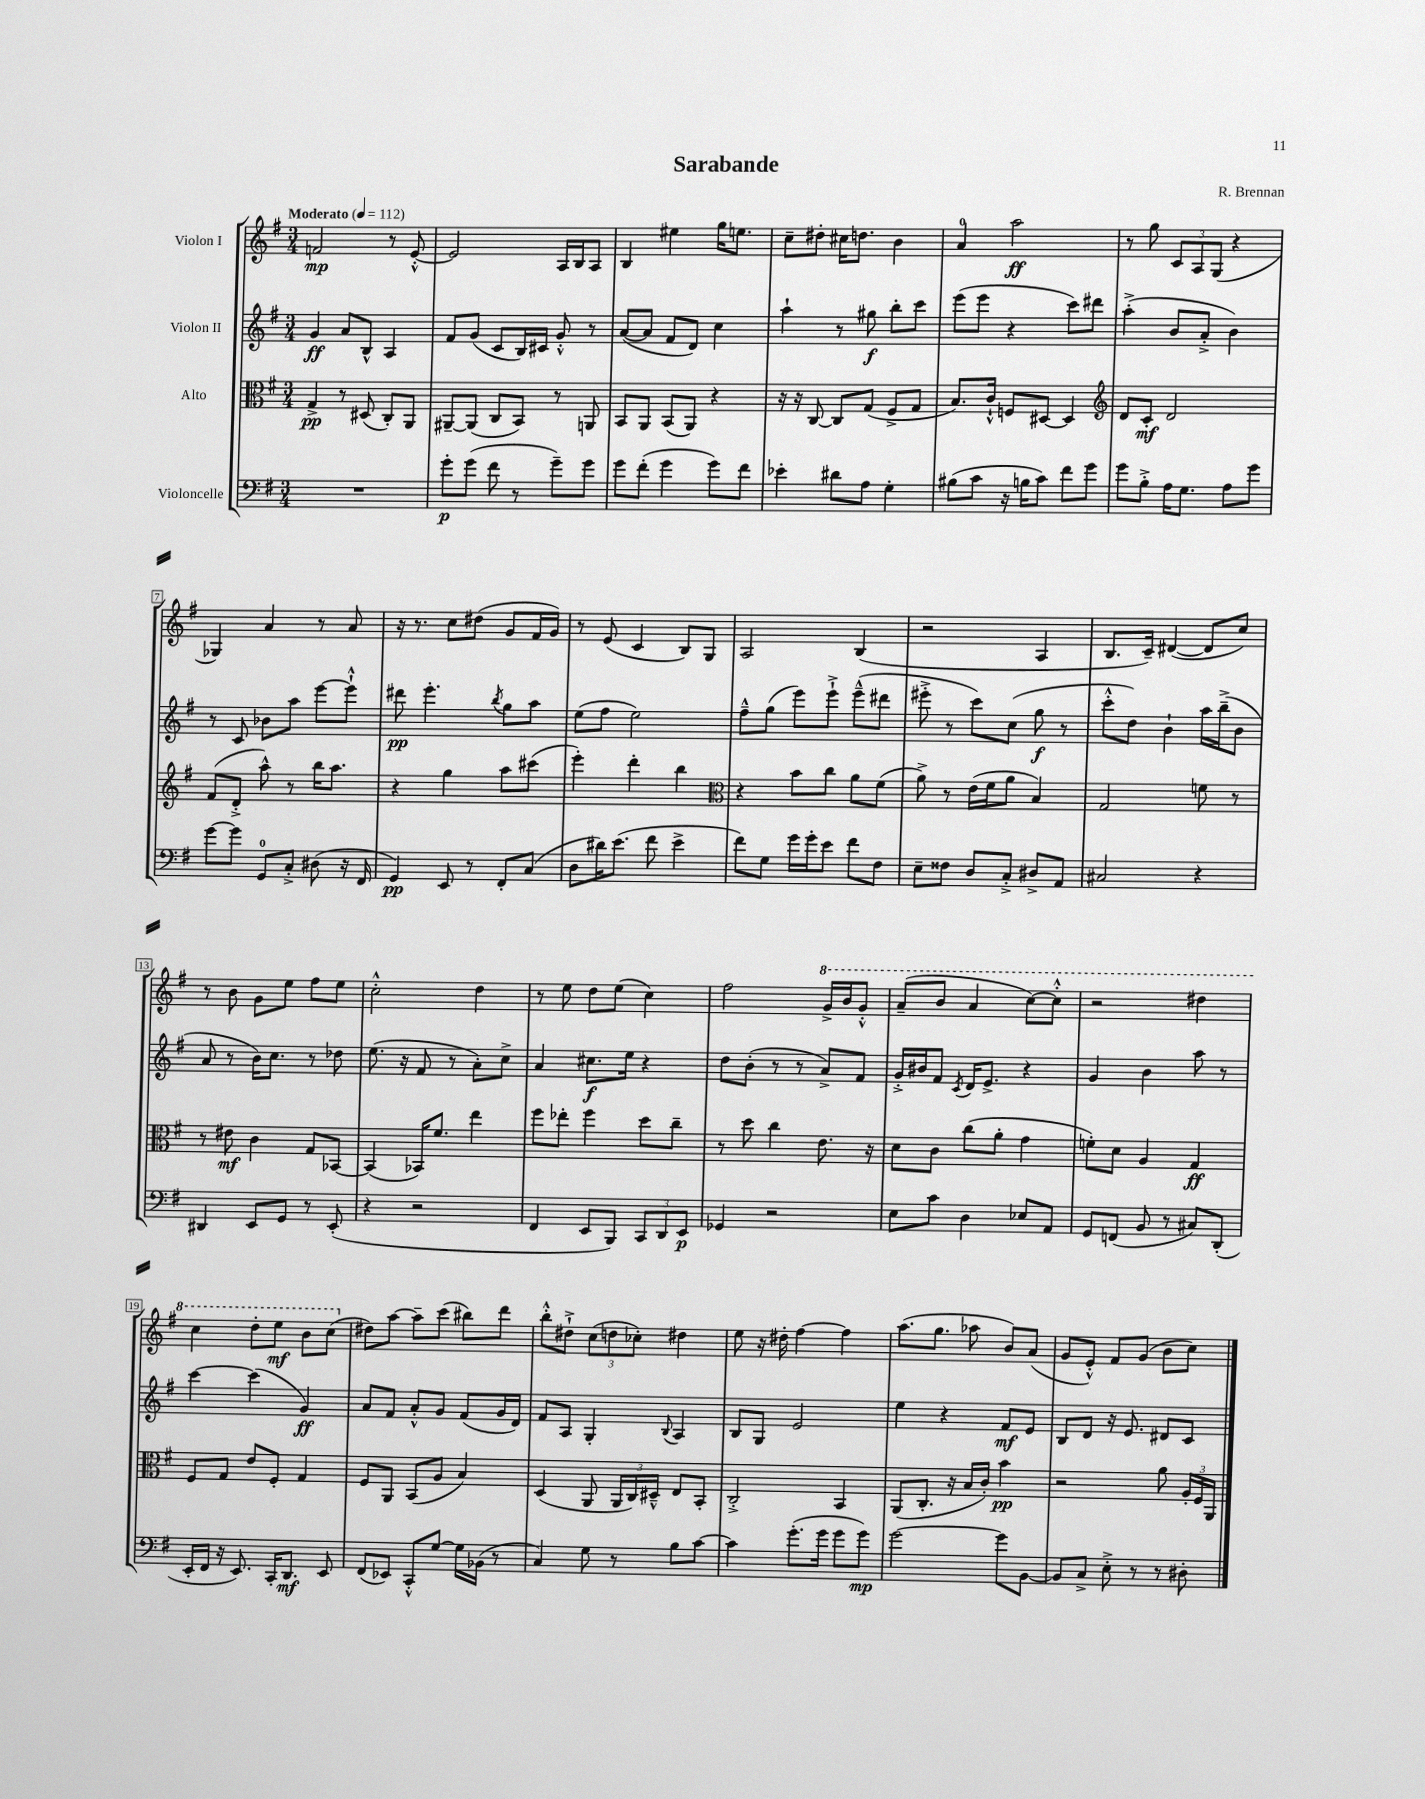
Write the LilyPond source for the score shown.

\header { title = "Sarabande" composer = "R. Brennan" }
<<
\new StaffGroup <<
\new Staff = "s0" \with { instrumentName = "Violon I" } {
    \clef treble \key g \major \numericTimeSignature \time 3/4 \tempo "Moderato" 4 = 112
    \autoBeamOff f'2\mp r8 e'8~-.-^ |
    e'2 a16[ b16 a8] |
    b4 eis''4 g''16[ e''8.] |
    c''8[-- dis''8]-. cis''16[ d''8.] b'4 |
    a'4-0 a''2\ff |
    r8 g''8 \tuplet 3/2 { c'8[ a8 g8]( } r4 |
    ges4) a'4 r8 a'8 |
    r16 r8. c''8[ dis''8]( g'8[ fis'16 g'16]) |
    r8 e'8( c'4 b8[) g8] |
    a2 b4( |
    r2 a4 |
    b8.[ c'16]--) dis'4~( dis'8[ c''8]) |
    r8 b'8 g'8[ e''8] fis''8[ e''8] |
    c''2-.-^ d''4 |
    r8 e''8 d''8[ e''8]( c''4) |
    fis''2 \ottava #1 g''16[-> b''16 g''8]-.-^ |
    a''8[--( b''8] a''4 c'''8[~) c'''8]-.-^ |
    r2 dis'''4 |
    c'''4 d'''8[-. e'''8]\mf b''8[ c'''8]( \ottava #0 |
    dis''8[) a''8]~ a''8[-- c'''8]( bis''8[) d'''8] |
    b''8[-.-^ dis''8]-!-> \tuplet 3/2 { c''8[( d''8 ces''8]-.) } dis''4 |
    e''8 r16 dis''16-. fis''4~ fis''4 |
    a''8.[( g''8.] aes''8 b'8[) a'8]( |
    g'8[ e'8]-.-^) fis'8[ g'8]( b'8[ c''8]) \bar "|." |
}
\new Staff = "s1" \with { instrumentName = "Violon II" } {
    \clef treble \key g \major \numericTimeSignature \time 3/4
    \autoBeamOff g'4\ff a'8[ b8]-^ a4 |
    fis'8[ g'8]( c'8[ b16) cis'16] g'8-.-^ r8 |
    a'8[~( a'8] fis'8[ d'8]) c''4 |
    a''4-! r8 gis''8\f b''8[-. c'''8] |
    e'''8[( e'''8] r4 c'''8[) dis'''8] |
    a''4-.->( b'8[ a'8]-.-> b'4) |
    r8 c'8 bes'8[ a''8] e'''8[~ e'''8]-!-^ |
    dis'''8\pp e'''4.-. \acciaccatura { b''8 } g''8[ a''8] |
    e''8[( fis''8] e''2) |
    fis''8[---^ g''8]( e'''8[) e'''8]-!-> e'''8[---^( dis'''8] |
    eis'''8-.-> r8 c'''8[) c''8]( g''8\f r8 |
    c'''8[-.-^ d''8]) b'4-! a''16[ b''16--->( b'8] |
    a'8 r8 b'16[) c''8.] r8 des''8 |
    e''8.( r16 fis'8 r8 a'8[-.) c''8]-> |
    a'4 cis''8.[\f e''16] r4 |
    d''8[ b'8]-.( r8 r8 a'8[->) fis'8] |
    g'16[-.-> bis'16 fis'8] \acciaccatura { c'8 } d'16[ e'8.]-> r4 |
    g'4 b'4 a''8 r8 |
    c'''4~ c'''4( g'4\ff) |
    a'8[ fis'8] a'8[-.-^ g'8] fis'8[( g'16 d'16]) |
    fis'8[ a8] g4-. \appoggiatura { b8 } a4 |
    b8[ g8] e'2 |
    e''4 r4 fis'8[\mf e'8] |
    b8[ d'8] r16 e'8. dis'8[ c'8] \bar "|." |
}
\new Staff = "s2" \with { instrumentName = "Alto" } {
    \clef alto \key g \major \numericTimeSignature \time 3/4
    \autoBeamOff g4->\pp r8 dis8( c8[-.) a,8] |
    ais,8[~-- ais,8]( c8[ b,8]) r8 a,8 |
    b,8[ a,8] b,8[( a,8]) r4 |
    r16 r16 c8~ c8[ g8]( fis8[-> g8] |
    b8.[) c'16]-!-^ f8[ dis8]~ dis4 |
    \clef treble d'8[ c'8]-.\mf d'2 |
    fis'8[( d'8]-.-> a''8-^) r8 b''16[ a''8.] |
    r4 g''4 a''8[ cis'''8]( |
    e'''4-.) d'''4-. b''4 |
    \clef alto r4 b'8[ c''8] a'8[ fis'8]( |
    a'8->) r8 e'16[( fis'16 a'8] b4) |
    g2 f'8 r8 |
    r8 eis'8\mf c'4 g8[ bes,8]~ |
    bes,4( bes,16[) fis'8.] e''4 |
    fis''8[ ees''8]-. fis''4 d''8[ c''8]-- |
    r8 d''8 c''4 e'8. r16 |
    d'8[ c'8] c''8[( a'8]-. g'4 |
    f'8[-.) d'8] a4 g4\ff |
    fis8[ g8] e'8[ fis8]-. g4 |
    fis8[ a,8] b,8[( a8] b4) |
    d4( a,8 \tuplet 3/2 { a,16[ c16) dis16]---^ } e8[ b,8]-. |
    c2-.-> b,4 |
    a,8[( c8.]-. r16 b16[ c'16]-.) b'4\pp |
    r2 a'8 \tuplet 3/2 { a16[-. fis16 a,16] } \bar "|." |
}
\new Staff = "s3" \with { instrumentName = "Violoncelle" } {
    \clef bass \key g \major \numericTimeSignature \time 3/4
    \autoBeamOff R2. |
    g'8[-.\p g'8]( fis'8 r8 g'8[--) g'8] |
    g'8[ fis'8]-.( g'4 g'8[) fis'8] |
    ees'4-. dis'8[ a8] g4-. |
    bis8[( c'8] r16 b16[ c'8]) fis'8[ g'8] |
    g'8[ b8]-.-> a16[ g8.] a8[ g'8] |
    g'8[~ g'8] g,8[-0 c8]-.-> dis8( r16 fis,16 |
    g,4\pp) e,8 r8 fis,8[-. c8]( |
    d8[ dis'16) e'8.]( fis'8 e'4-> |
    fis'8[) g8] g'16[ g'16-. e'8] fis'8[ fis8] |
    e8[-- fisis8] d8[ c8]-.-> dis8[-> a,8] |
    cis2 r4 |
    dis,4 e,8[ g,8] r8 e,8-.( |
    r4 r2 |
    fis,4 e,8[ b,,8]) \tuplet 3/2 { c,8[ d,8 e,8]\p } |
    ges,4 r2 |
    e8[ c'8] d4 ees8[ a,8] |
    g,8[ f,8]( b,8 r8 cis8[) d,8]-.( |
    e,16[-. fis,16] r16 e,8.) c,16[-. d,8.]\mf e,8 |
    fis,8[( ees,8]) c,8[-.-^ g8]~ g16[ bes,16]( r8 |
    c4) g8 r8 b8[ c'8]~ |
    c'4 g'8.[-.( g'16] g'8[ g'8]\mp) |
    g'2~ g'8[ b,8]~ |
    b,8[ c8]-> e8-.-> r8 r8 dis8-. \bar "|." |
}
>>
>>
\layout { \context { \Score \override BarNumber.stencil = #(make-stencil-boxer 0.1 0.3 ly:text-interface::print) } }
